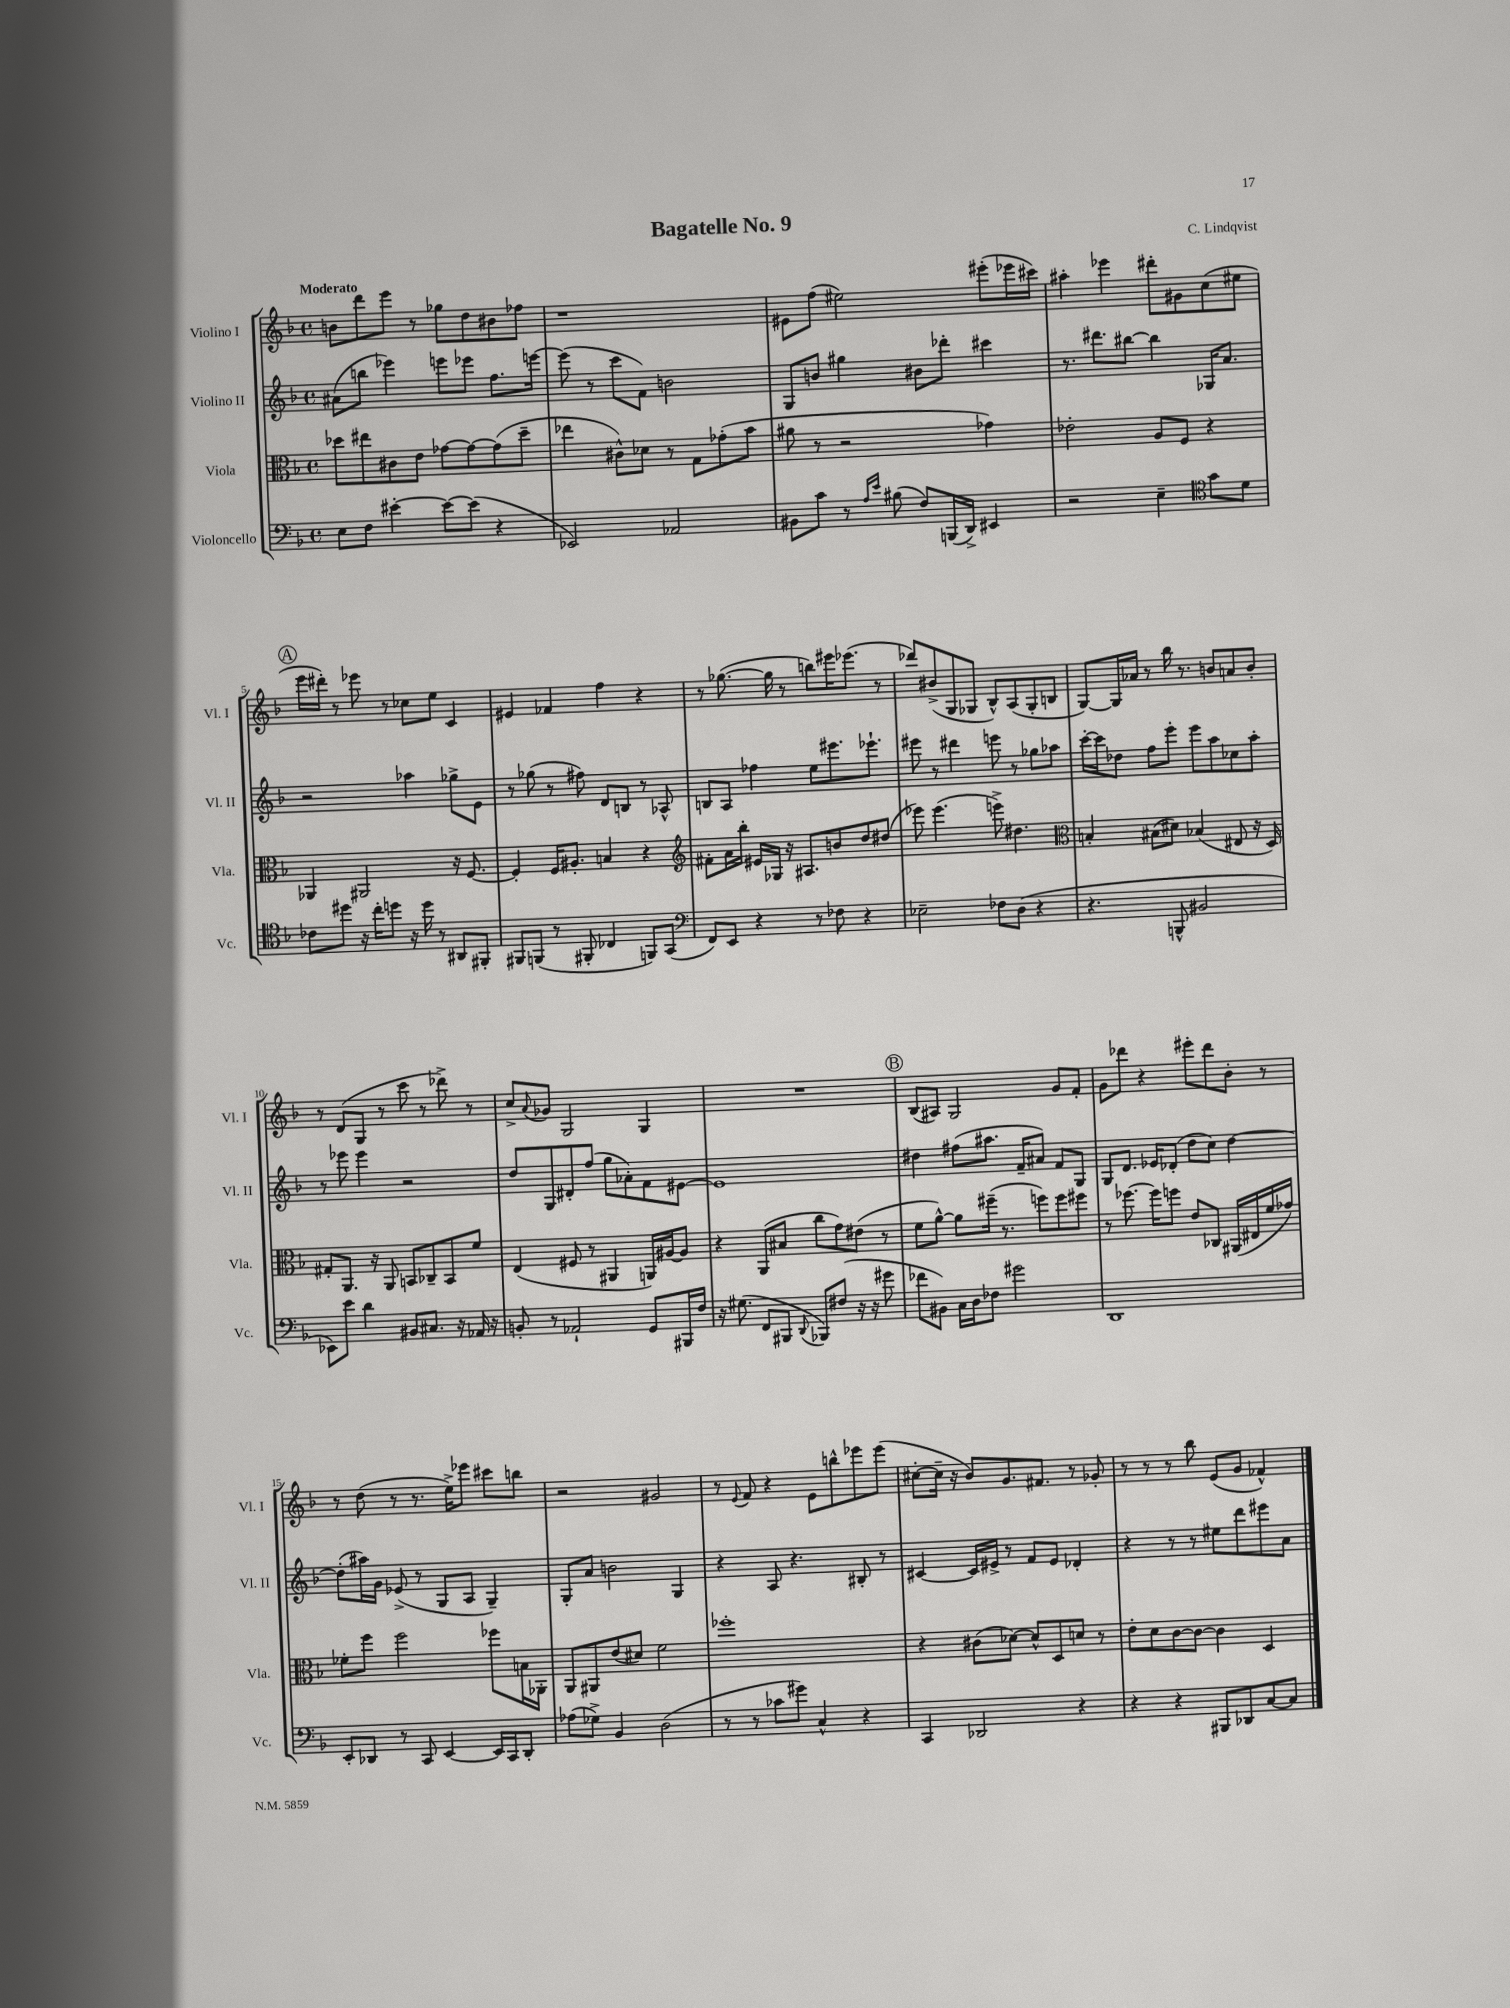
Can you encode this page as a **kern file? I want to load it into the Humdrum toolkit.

**kern	**kern	**kern	**kern
*staff4	*staff3	*staff2	*staff1
*clefF4	*clefC3	*clefG2	*clefG2
*k[b-]	*k[b-]	*k[b-]	*k[b-]
*M4/4	*M4/4	*M4/4	*M4/4
*met(c)	*met(c)	*met(c)	*met(c)
8E	8dd-	(8a#	8b
8F	8ee#	8bb	8ddd
[4e#'	8c#	4eee-)	8eee
.	8e	.	8r
8e#_	[8g-	8eee	8gg-
(8e#]	8g-_	8eee-	8dd
4r	(8g-]	8.ff	8b#
.	8dd-~	.	8ff-
.	.	[16eee	.
=	=	=	=
2EE-)	4ee-	(8eee]	1r
.	.	8r	.
.	8c#^^)	8ccc	.
.	8d-	8f)	.
2AA-	8r	2b	.
.	8G	.	.
.	(8g-'	.	.
.	8b-	.	.
=	=	=	=
8BB#	8a#	8G	8e#
8c	8r	8b	(8ff
8r	2r	4gg#	2ee#)
16qqA	.	.	.
16qqe	.	.	.
(8B#	.	.	.
8F)	.	8b#	.
(16BBB	.	8ddd-'	.
16DD^)	.	.	.
4EE#	4g-)	4ccc#	(8eee#'
.	.	.	16eee-
.	.	.	16ccc#)
=	=	=	=
2r	2e-'	8.r	4aa#'
.	.	8.ddd#	.
.	.	.	4eee-
.	.	[8bb#	.
4E~	8A	4bb#]	8ddd#'
.	8F	.	8g#
*clefC4	*	*	*
8g	4r	16G-	(8cc
.	.	8.a	.
8d	.	.	8ee#
=	=	=	=
8c-	4AA-	2r	16eee
.	.	.	16ddd#')
8dd#	.	.	8r
16r	2AA#	.	8eee-
16cc'	.	.	.
8dd	.	.	8r
16r	.	4aa-	8cc-
16dd	.	.	.
8r	.	.	8ee
8AA#	16r	8gg-^	4c
.	[8.F	.	.
8FF#'	.	8e	.
=	=	=	=
8FF#	4F']	8r	4e#
(8FF	.	(8gg-	.
8r	16F	8r	4f-
.	8.A#'	.	.
8FF#'	.	8ff#)	.
4C-	4B	8d	4ff
.	.	8B	.
8FF)	4r	8r	4r
(8GG	.	8A-^^	.
=	=	=	=
*clefF4	*clefG2	*	*
8FF)	8f#'	8B	8r
8EE	16a	8A	([8.gg-
.	16bb-'	.	.
4r	16e#	4ff-	.
.	16G-	.	16gg-]
.	16r	.	8r
.	8.A#	.	.
8r	.	8ee	8bb)
8F-	8b	8.eee#	16eee#
.	.	.	(8.eee-
4r	8dd	.	.
.	.	8.eee-`	.
.	(8dd#	.	8r
=	=	=	=
2E-~	8eee-)	8eee#	8ddd-)
.	(4.eee-	8r	(8b#^
.	.	4ddd#	8G
.	.	.	8G-
8F-	8eee^)	8eee	8B-^^)
(8D	4.dd#	8r	(8A
4r	.	8gg-	8G-'
.	.	8aa-	8B
=	=	=	=
*	*clefC3	*	*
4.r	4B'	[16ccc'	[8G)
.	.	16ccc]	.
.	.	8dd-	16G]
.	.	.	16a-
.	(8B#	8ff	8r
8BBB^^	8d#)	8eee'	16bb-
.	.	.	8.r
2BB#	(4B-	8eee	.
.	.	8aa	8b
.	8E#	8cc-	8a
.	16r	8aa'	8b'
.	16D)	.	.
=	=	=	=
8EE-)	8G#'	8r	8r
8e	8.AA	8eee-	(8d
4d	.	4eee-	8G
.	16r	.	.
.	8AA	.	8r
8BB#	8BB	2r	8ccc
8.C#	8C-~	.	8r
.	8BB	.	8ddd-^)
16r	.	.	.
16AA-	8f	.	8r
16r	.	.	.
=	=	=	=
8BB'	(4E	8dd	8cc^
.	.	.	8qqa
8r	.	8G	8g-
2AA-`	8F#	8d#'	2G
.	8r	(8ff	.
.	4AA#	8gg	.
.	.	8a-')	.
8GG	16AA)	8f	4G
.	[16A#	.	.
16BBB#	8A#]	[8e#	.
16F	.	.	.
=	=	=	=
16r	4r	1e#]	1r
(8.G#	.	.	.
8FF	(8AA	.	.
8BBB#	8B#	.	.
8qqDD	.	.	.
8BBB-)	8cc	.	.
(8F#	8g)	.	.
16r	(8e#	.	.
16r	.	.	.
8g#	8r	.	.
=	=	=	=
8f-	8f	4dd#	(8B-
8BB#)	[8a^^)	.	8A#)
16C	8a]	(8ff#	2G
16D	.	.	.
8F-	(16ff#~	8.aa#	.
.	8.r	.	.
2g#	.	.	.
.	.	16f~	.
.	8ff)	8a#)	.
.	8ff	8f	8g
.	8ff#	8G	8f'
=	=	=	=
1DD	8r	8G	8g
.	[8.ff-	8.d	8ddd-
.	.	.	4r
.	16ff-]	16e-	.
.	8ff	(8d-'	.
.	8e	8dd	8eee#'
.	8C-	8cc)	8ddd-
.	(16AA#	[4dd	8b-'
.	16E#	.	.
.	16f	.	8r
.	16g-)	.	.
=	=	=	=
8EE'	8f-'	(8dd']	8r
8DD-	8ff	16aa#)	(8dd
.	.	16g	.
8r	2ff	(8e-^	8r
8CC	.	8r	8.r
[4EE	.	8G	.
.	.	.	16ee^)
.	.	8A	8eee-
16EE]	8ff-	4G~)	8ccc#
16CC	.	.	.
8DD-'	16B	.	8bb
.	16AA-'	.	.
=	=	=	=
(8A-	8AA	8G'	2r
8G-^)	8AA#	8a	.
4BB-	(8e	2b	.
.	8d#)	.	.
(2D	2f	.	2g#
.	.	4G	.
=	=	=	=
8r	1ff-'	4r	8r
.	.	.	8qqe
8r	.	.	8f
8c-	.	8A	4r
8g#)	.	4.r	.
4C^^	.	.	8e
.	.	.	8bb^^
4r	.	8B#'	8eee-
.	.	8r	(8eee-
=	=	=	=
4CC	4r	[4c#	[8cc#'
.	.	.	16cc#~]
.	.	.	16r
2DD-	(8c#	16c#]	8b-)
.	.	16e#^	.
.	[8d-)	8r	8.g
.	8d-^^]	8f	.
.	.	.	8.f#
.	8D	8e#	.
4r	8d	4d-'	8r
.	8r	.	8g-'
=	=	=	=
4r	8e'	4r	8r
.	8d	.	8r
4r	[8c	8r	8r
.	8c_	8r	8bb-
8BBB#	4c]	8ee#	(8e
8DD-	.	8ddd	8g
[8C	4D	8eee#	4f-^^)
8C]	.	8a	.
==	==	==	==
*-	*-	*-	*-
